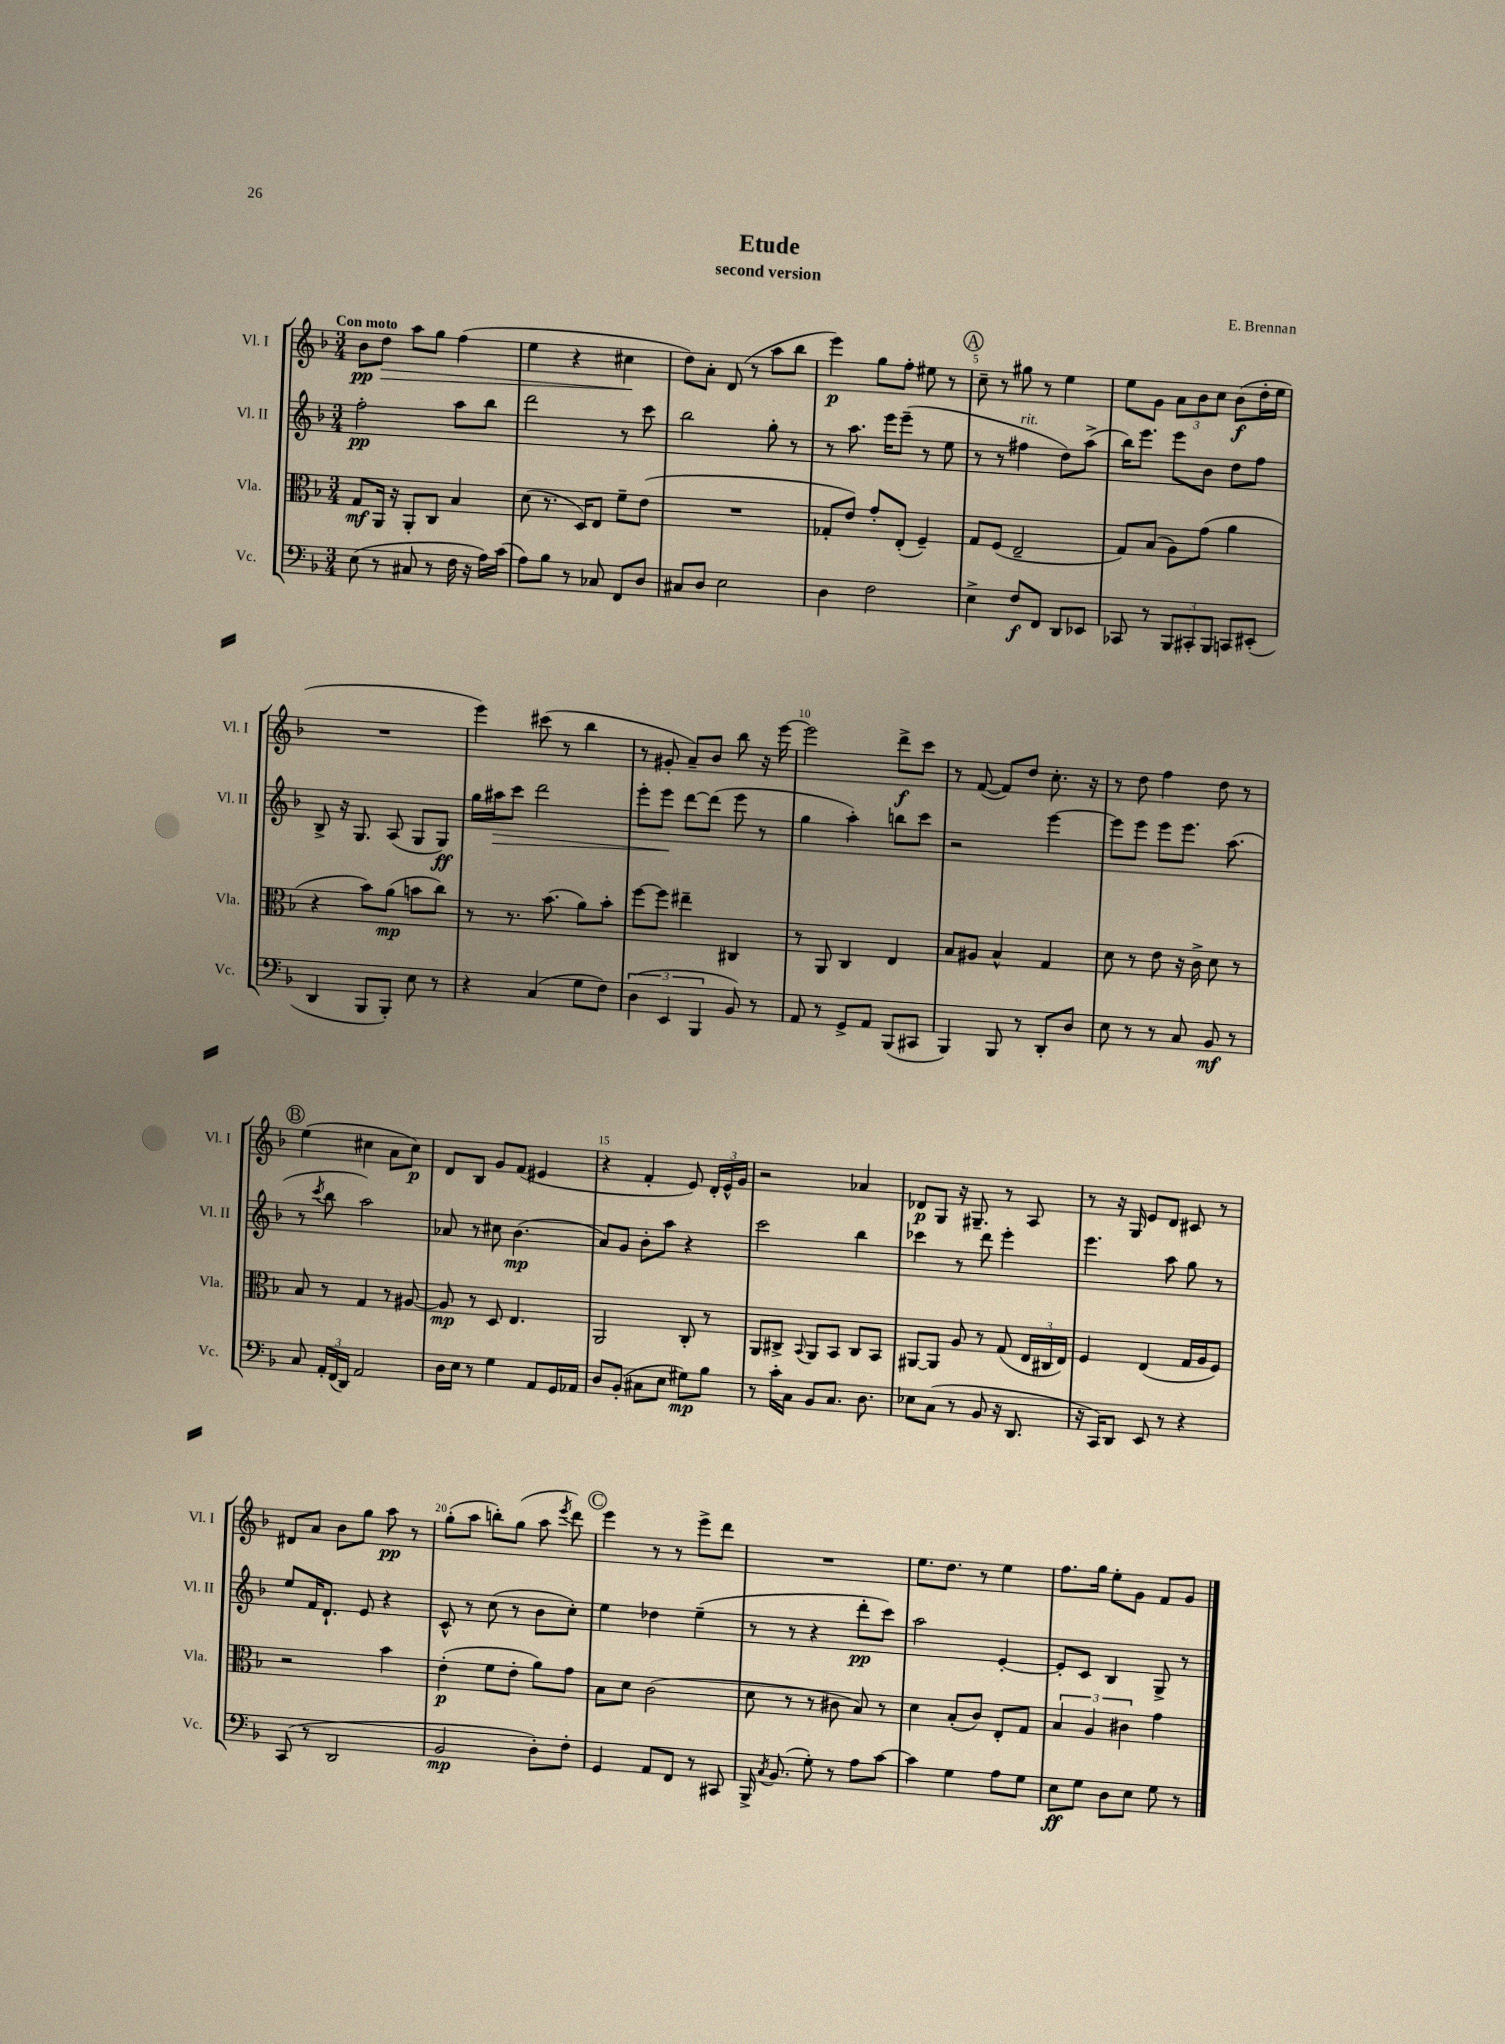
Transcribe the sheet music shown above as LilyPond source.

\header { title = "Etude" composer = "E. Brennan" subtitle = "second version" }
<<
\new StaffGroup <<
\new Staff = "s0" \with { instrumentName = "Vl. I" shortInstrumentName = "Vl. I" } {
    \clef treble \key f \major \numericTimeSignature \time 3/4 \tempo "Con moto"
    \autoBeamOff bes'8[\pp d''8]\> a''8[ g''8] f''4( |
    e''4 r4 cis''4\! |
    d''8[) a'8]-. d'8( r8 a''8[ bes''8] |
    e'''4\p) g''8[ f''8]-. eis''8 r8 |
    \mark \markup { \circle "A" } c''8-- r8 gis''8 r8 e''4 |
    e''8[ g'8] \tuplet 3/2 { a'8[ bes'8 c''8] } bes'8[\f( d''16-. e''16] |
    R2. |
    e'''4) cis'''8( r8 bes''4 |
    r8 gis'8-. a'8[--) bes'8] bes''8 r16 e'''16~ |
    e'''2 d'''8[->\f c'''8] |
    r8 f'8~( f'8[) d''8] c''8.-. r16 |
    r8 d''8 f''4 d''8 r8 |
    \mark \markup { \circle "B" } e''4( cis''4 a'8[ cis''8]\p) |
    d'8[ bes8] g'8[ f'8]( eis'4 |
    r4 f'4-. e'8) \tuplet 3/2 { d'16[-. e'16-^ g'16] } |
    r2 aes'4 |
    des'8[\p g8] r16 gis8.-- r8 a8 |
    r8 r16 g16 e'8[ d'8] cis'8 r8 |
    dis'8[ a'8] bes'8[ g''8] a''8\pp r8 |
    g''8[-.( a''8] b''8[-.) g''8]( a''8 \acciaccatura { e'''8 } d'''8) |
    \mark \markup { \circle "C" } e'''4 r8 r8 e'''8[-> d'''8] |
    R2. |
    e''8.[ d''8.] r8 e''4 |
    f''8.[ g''16] e''8[-. g'8] f'8[ g'8] \bar "|." |
}
\new Staff = "s1" \with { instrumentName = "Vl. II" shortInstrumentName = "Vl. II" } {
    \clef treble \key f \major \numericTimeSignature \time 3/4
    \autoBeamOff f''2-.\pp a''8[ bes''8] |
    d'''2 r8 c'''8 |
    bes''2 g''8-. r8 |
    r8 a''8. e'''16[ e'''8]--( r8 e''8 |
    \mark \markup { \circle "A" } r8 r8 fis''4^\markup { \italic "rit." } d''8[) a''8]->( |
    bes''16[) e'''8.] e'''8[ bes'8] d''8[ f''8] |
    bes8-> r16 g8. a8( g8[ g8]\ff) |
    g''16[ ais''16\> c'''8] d'''2 |
    e'''8[-. e'''8]\! d'''8[~ d'''8]( e'''8 r8 |
    g''4 a''4-.) b''8[ c'''8] |
    r2 e'''4~ |
    e'''8[ e'''8] e'''8[ e'''8.] a''8.( |
    \mark \markup { \circle "B" } r8 \acciaccatura { c'''8 } bes''8 a''2) |
    aes'8 r8 cis''8 bes'4.\mp( |
    a'8[) g'8] bes'8[-. a''8] r4 |
    c'''2 bes''4 |
    ces'''4 r8 d'''8 e'''4-. |
    e'''4. a''8 g''8 r8 |
    e''8[ f'16 d'8.]-! e'8 r4 |
    c'8-^ r8 c''8( r8 bes'8[ c''8]-.) |
    \mark \markup { \circle "C" } e''4 des''4 e''4--( |
    r8 r8 r4 d'''8[-.\pp c'''8]) |
    a''2 e'4~-. |
    e'8[-. c'8] bes4 g8-> r8 \bar "|." |
}
\new Staff = "s2" \with { instrumentName = "Vla." shortInstrumentName = "Vla." } {
    \clef alto \key f \major \numericTimeSignature \time 3/4
    \autoBeamOff g8[\mf a,16] r16 a,8[-. c8] bes4 |
    d'8( r8. d16[) e8] f'8[-- e'8]( |
    R2. |
    ges8[-. e'8]) g'8[-. e8]-.( f4--) |
    \mark \markup { \circle "A" } g8[ f8]( e2-- |
    g8[) bes8]( a8[) g'8]( a'4 |
    r4 bes'8[) a'8]\mp( b'8[ c''8]) |
    r8 r8. bes'8.( a'8[) bes'8]-. |
    f''8[~ f''8] eis''4-- cis4 |
    r8 a,8 c4 e4 |
    bes8[ ais8] bes4-^ g4 |
    d'8 r8 e'8 r16 c'16-> d'8 r8 |
    \mark \markup { \circle "B" } bes8 r8 g4 r8 ais8~ |
    ais8\mp r8 d8 e4. |
    a,2 c8-. r8 |
    a,8[ cis8]-> \appoggiatura { bes,8 } a,8[ bes,8] cis8[ bes,8] |
    ais,8[~ ais,8] a8 r8 g8( \tuplet 3/2 { e16[ cis16 e16]) } |
    f4 e4( g16[ a16 f8]) |
    r2 bes'4 |
    e'4-.\p( f'8[ e'8]-. a'8[) g'8] |
    \mark \markup { \circle "C" } bes8[ d'8] c'2( |
    d'8 r8 r8 cis'8 bes8) r8 |
    d'4 bes8[-.( c'8]) e8[-. g8] |
    \tuplet 3/2 { bes4 a4 cis'4 } g'4 \bar "|." |
}
\new Staff = "s3" \with { instrumentName = "Vc." shortInstrumentName = "Vc." } {
    \clef bass \key f \major \numericTimeSignature \time 3/4
    \autoBeamOff e8( r8 cis8 r8 f16 r16 a16[) c'16]( |
    a8[) bes8] r8 ces8 f,8[ d8] |
    cis8[ d8] e2 |
    d4 f2 |
    \mark \markup { \circle "A" } e4-> f8[\f f,8] d,8[ ees,8] |
    ces,8 r8 \tuplet 3/2 { bes,,8[ cis,8-. bes,,8] } c,8[ eis,8]-.( |
    d,4 bes,,8[ bes,,8]-.) e8 r8 |
    r4 c4( g8[ f8]) |
    \tuplet 3/2 { d4( e,4 bes,,4 } bes,8) r8 |
    a,8 r8 g,8[-> a,8] bes,,8[( cis,8] |
    bes,,4) bes,,8 r8 d,8[-. d8] |
    e8 r8 r8 c8 bes,8\mf r8 |
    \mark \markup { \circle "B" } c8 \tuplet 3/2 { a,16[-. f,16( d,16]) } a,2 |
    d16[ e16] r8 g4 a,8[ g,16 aes,16] |
    d8[ bes,8]-.( cis8[ e8] gis8[\mp) bes8] |
    r8 c'16[-. c16] bes,8[ c8.] d8. |
    ees8[ c8]( r8 bes,8 r16 d,8. |
    r16 c,16[) d,8] e,8 r8 r4 |
    c,8( r8 d,2 |
    bes,2\mp d8[-.) f8]-. |
    \mark \markup { \circle "C" } g,4 a,8[ f,8] r8 cis,8 |
    bes,,16-> \acciaccatura { c8 } bes,8.( g8-.) r8 a8[ c'8]~ |
    c'4 g4 a8[ g8] |
    e8[\ff g8] d8[ e8] g8 r8 \bar "|." |
}
>>
>>
\layout { \context { \Score \override BarNumber.break-visibility = ##(#f #t #t) barNumberVisibility = #(every-nth-bar-number-visible 5) } }
